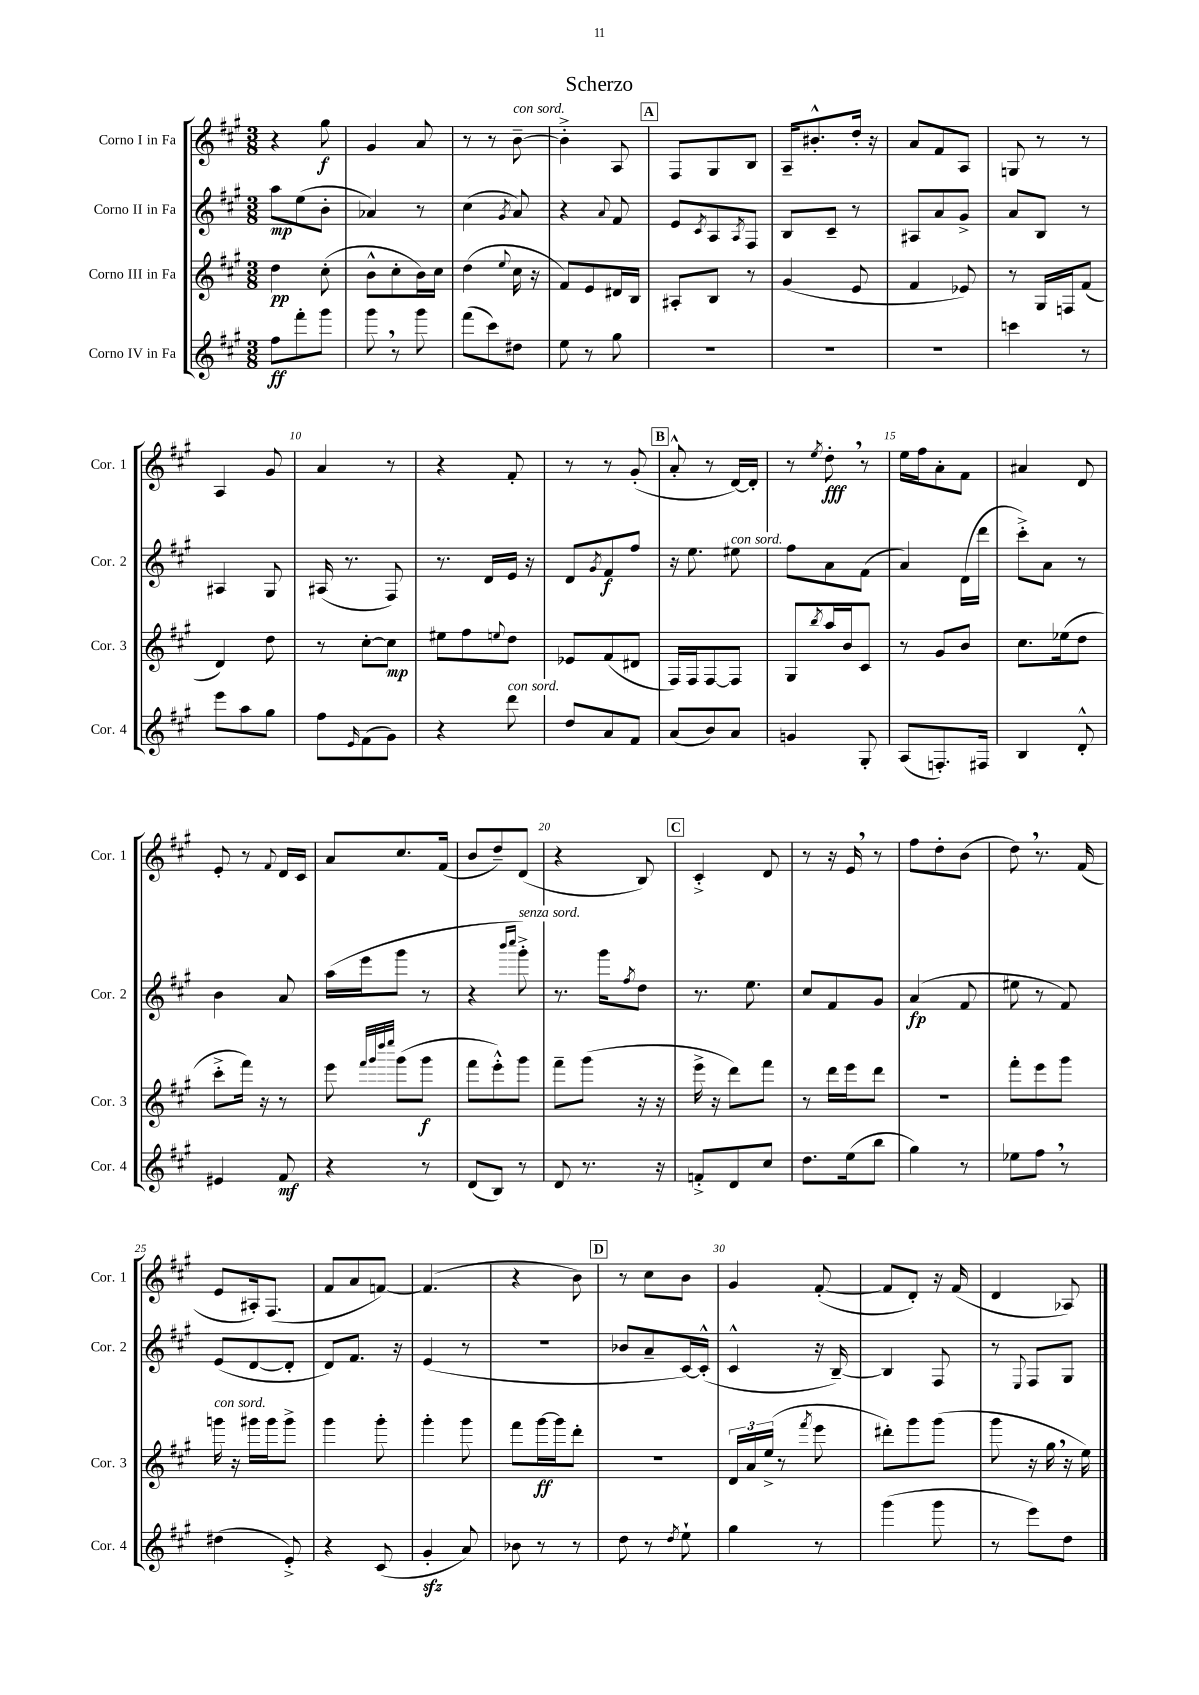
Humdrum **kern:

**kern	**kern	**kern	**kern
*staff4	*staff3	*staff2	*staff1
*clefG2	*clefG2	*clefG2	*clefG2
*k[f#c#g#]	*k[f#c#g#]	*k[f#c#g#]	*k[f#c#g#]
*M3/8	*M3/8	*M3/8	*M3/8
8ff#	4dd	8aa	4r
8fff#'	.	(8ee	.
8ggg#	(8cc#'	8b'	8gg#
=	=	=	=
8ggg#	8b^^	4a-)	4g#
8r	8cc#'	.	.
8ggg#	16b)	8r	8a
.	16cc#	.	.
=	=	=	=
(8fff#	(4dd	(4cc#	8r
8ccc#)	.	.	8r
.	8qqee	8qg#	.
8dd#	16cc#	8a)	[8b~
.	16r	.	.
=	=	=	=
8ee	8f#)	4r	4b'^]
8r	8e	.	.
.	.	8qqa	.
8gg#	16d#	8f#	8A
.	16B	.	.
=	=	=	=
4.r	8A#'	8e	8F#
.	.	8qc#	.
.	8B	8A	8G#
.	.	8qA	.
.	8r	8F#	8B
=	=	=	=
4.r	(4g#	8B	16A~
.	.	.	8.b#'^^
.	.	8c#~	.
.	8e	8r	16dd'
.	.	.	16r
=	=	=	=
4.r	4f#	8A#	8a
.	.	8a	8f#
.	8e-)	8g#^	8A
=	=	=	=
4ccc	8r	8a	8G
.	16G#	8B	8r
.	16F	.	.
8r	(8f#	8r	8r
=	=	=	=
8eee	4d)	4A#	4A
8aa	.	.	.
8gg#	8dd	8G#	8g#
=	=	=	=
8ff#	8r	(16A#	4a
.	.	8.r	.
16qqe	.	.	.
(8f#	[8cc#'	.	.
8g#)	8cc#]	8F#)	8r
=	=	=	=
4r	8ee#	8.r	4r
.	8ff#	.	.
.	.	16d	.
.	8qqee	.	.
8ddd	8dd	16e	8f#'
.	.	16r	.
=	=	=	=
8dd	8e-	8d	8r
.	.	8qg#	.
8a	(8f#	8f#	8r
8f#	8d#	8ff#	(8g#'
=	=	=	=
(8a	16F#)	16r	8a'^^
.	16F#	8.ee	.
8b)	[8F#	.	8r
8a	8F#]	8ee#	[16d)
.	.	.	16d']
=	=	=	=
4g	8G#	8ff#	8r
.	8qbb	.	8qee
.	16aa	8a	8dd'
.	16b	.	.
8G#'	8c#	(8f#	8r
=	=	=	=
(8A	8r	4a)	16ee
.	.	.	16ff#
8.F')	8g#	.	8a'
.	8b	(16d	8f#
16F#	.	16ddd	.
=	=	=	=
4B	8.cc#	8ccc#'^)	4a#
.	.	8a	.
.	(16ee-	.	.
8d'^^	8dd	8r	8d
=	=	=	=
4e#	8ccc#'^	4b	8e'
.	16fff#)	.	8r
.	16r	.	.
.	.	.	8qqf#
8f#	8r	8a	16d
.	.	.	16c#
=	=	=	=
4r	8eee	(16aa	8a
.	.	16eee	.
.	32qqfff#	.	.
.	32qqggg#	.	.
.	32qqdddd	.	.
.	32qqeeee	.	.
.	(8ggg#	8ggg#	8.cc#
8r	8ggg#	8r	.
.	.	.	(16f#
=	=	=	=
(8d	8fff#	4r	8b
8B)	8eee'^^)	.	8dd~)
.	.	16qqbbb	.
.	.	16qqcccc#	.
8r	8ggg#	8ggg#'^)	(8d
=	=	=	=
8d	8fff#~	8.r	4r
8.r	(8ggg#	.	.
.	.	16ggg#	.
.	.	8qff#	.
.	16r	8dd	8B)
16r	16r	.	.
=	=	=	=
8f'^	16eee^	8.r	4c#'^
.	16r	.	.
8d	8ddd)	.	.
.	.	8.ee	.
8cc#	8fff#	.	8d
=	=	=	=
8.dd	8r	8cc#	8r
.	16ddd	8f#	16r
(16ee	16eee	.	16e
8bb	8ddd	8g#	8r
=	=	=	=
4gg#)	4.r	(4a	8ff#
.	.	.	8dd'
8r	.	8f#	(8b
=	=	=	=
8ee-	8fff#'	8ee#	8dd)
8ff#	8eee	8r	8.r
8r	8ggg#	8f#)	.
.	.	.	(16f#
=	=	=	=
(4dd#	16ggg	(8e	8e
.	16r	.	.
.	16ggg#	[8d	16A#')
.	16ggg#	.	(8.F#
8e'^)	8ggg#^	8d']	.
=	=	=	=
4r	4ggg#	8d)	8f#
.	.	8.f#	8a
(8c#	8ggg#'	.	[8f)
.	.	16r	.
=	=	=	=
4g#'	4ggg#'	(4e	(4.f]
8a)	8ggg#	8r	.
=	=	=	=
8b-	8fff#	4.r	4r
8r	[16ggg#	.	.
.	16ggg#]	.	.
8r	8ddd'	.	8b)
=	=	=	=
8dd	4.r	8b-	8r
8r	.	8a~	8cc#
8qdd	.	.	.
8ee`	.	[16c#)	8b
.	.	(16c#'^^]	.
=	=	=	=
4gg#	24d	4c#^^	4g#
.	24a	.	.
.	(24ee^	.	.
.	8r	.	.
.	8qfff#	.	.
8r	8eee	16r	([8f#'
.	.	[16B~)	.
=	=	=	=
(4ggg#	8ddd#')	4B]	8f#]
.	8ggg#	.	8d')
8ggg#	(8ggg#	8F#	16r
.	.	.	(16f#
=	=	=	=
8r	8ggg#	8r	4d
.	.	8qqE	.
8eee)	16r	8F#	.
.	16gg#	.	.
8dd	16r	8G#	8A-)
.	16ee)	.	.
==	==	==	==
*-	*-	*-	*-
